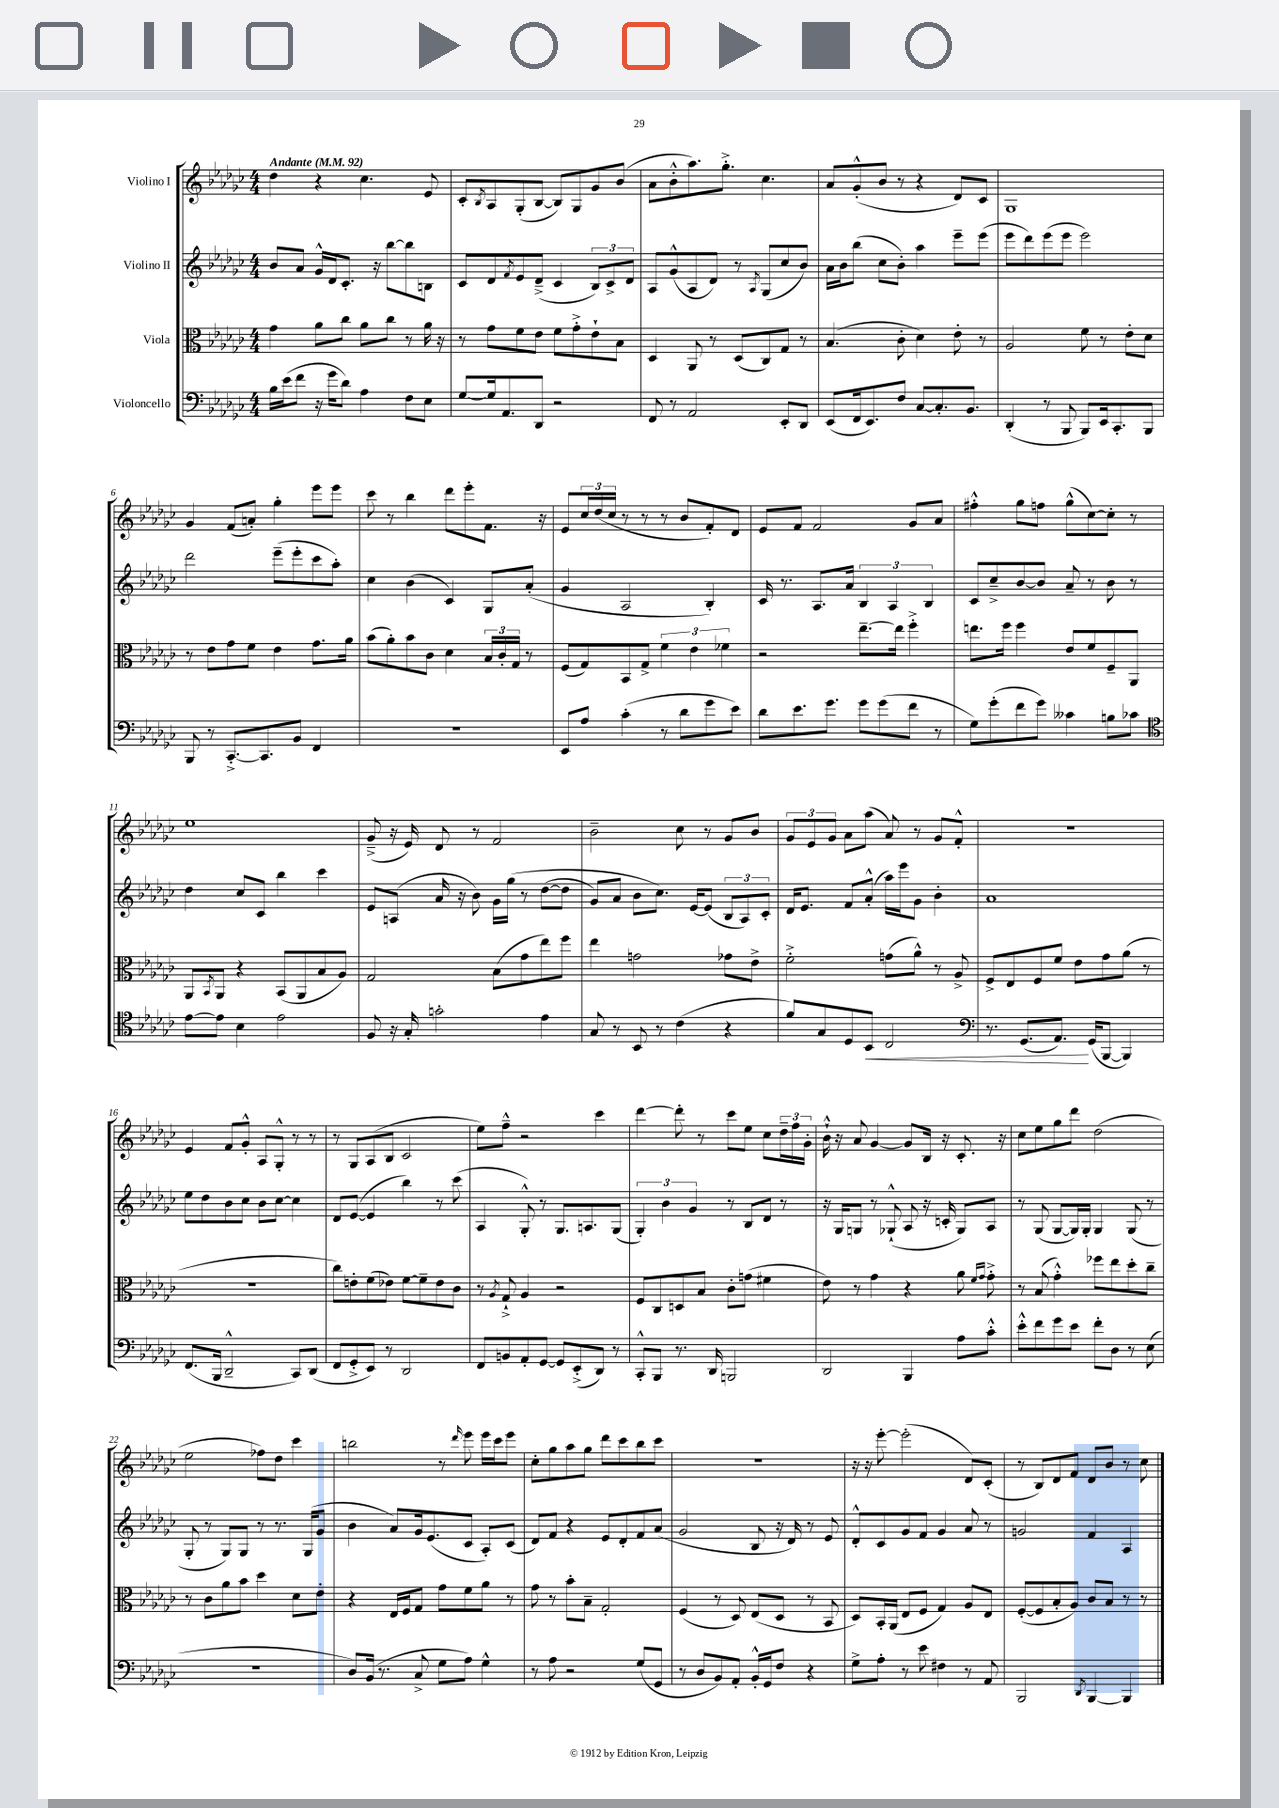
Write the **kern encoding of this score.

**kern	**kern	**kern	**kern
*staff4	*staff3	*staff2	*staff1
*clefF4	*clefC3	*clefG2	*clefG2
*k[b-e-a-d-g-c-]	*k[b-e-a-d-g-c-]	*k[b-e-a-d-g-c-]	*k[b-e-a-d-g-c-]
*M4/4	*M4/4	*M4/4	*M4/4
*MM92	*MM92	*MM92	*MM92
16B-	4g-	8b-	4dd-
(16e-	.	.	.
8f	.	8a-	.
16r	8a-	16g-^^	4r
16g-	.	16d-	.
8d-)	8cc-	8.c-'	.
4A-	8a-	.	4.cc-
.	.	16r	.
.	8cc-	[8bb-	.
8F	8r	8bb-]	.
8E-	16a-	8B	8e-
.	16r	.	.
=	=	=	=
[8G-	8r	8c-	8c-'
.	.	.	8qB-
16G-]	8g-	8d-	8A-
8.AA-	.	.	.
.	.	8qf	.
.	8f	8e-	(8G-'
8DD-	8e-	(8d-~^	[8B-
2r	8f	4c-	8B-])
.	8g-'^	.	8G-
.	8e-`	12B-)	8g-
.	.	12c-^	.
.	8B-	.	(8b-
.	.	12d-	.
=	=	=	=
8FF	4D-	8A-	8a-
8r	.	(8g-^^	8b-'^^
2AA-	8AA-	8A-	8.aa-)
.	8r	8d-)	.
.	.	.	8.gg-'^
.	(8D-	8r	.
.	.	8qA-	.
.	8C-)	(8G-	4.cc-
8EE-'	8G-	8cc-	.
8DD-	8r	8b-)	.
=	=	=	=
(8EE-	(4.B-	16a-	8a-
.	.	16b-	.
16FF	.	(8bb-	(8g-'^^
8.EE-)	.	.	.
.	.	8cc-	8b-
8F	8c-'	8b-')	8r
[8C-	4d-)	4aa-	4r
8.C-']	.	.	.
.	8e-'	8eee-~	8d-)
8.BB-	.	.	.
.	8r	(8eee-	8c-
=	=	=	=
(4DD-'	2A-	8eee-	1G-
.	.	8ddd-)	.
8r	.	(8eee-	.
8BBB-	.	8eee-	.
8BBB-)	8f	2eee-)	.
16EE-	8r	.	.
8.CC-'	.	.	.
.	8e-'	.	.
8BBB-	8d-	.	.
=	=	=	=
8BBB-	8r	2ddd-	4g-
8r	8e-	.	.
[8.CC-'^	8g-	.	(8f
.	8f	.	8a')
8.CC-]	.	.	.
.	4e-	(8eee-~	4gg-'
8BB-	.	8eee-'	.
4FF	8.g-	8ccc-	8eee-
.	.	8aa-')	8eee-
.	16a-	.	.
=	=	=	=
1r	(8b-	4cc-	8ccc-
.	8a-')	.	8r
.	8b-	(4b-	4bb-
.	8c-	.	.
.	4d-	4c-)	8ddd-
.	.	.	8eee-'
.	24B-	8G-	8.f
.	24c-'	.	.
.	24G-	.	.
.	8r	(8a-'	.
.	.	.	16r
=	=	=	=
8EE-	(8F	4g-	8e-
8A-	8G-)	.	24cc-
.	.	.	(24dd-
.	.	.	24cc-
(4c-'	8BB-	2A-	8r
.	8G-^	.	8r
8r	6f	.	8r
8d-	.	.	8b-
.	6e-	.	.
8g-	.	4B-')	8f')
.	6f-	.	.
8e-)	.	.	8d-
=	=	=	=
8d-	2r	16c-	8e-
.	.	8.r	.
8.e-	.	.	8f
.	.	8.A-	2f
8.g-	.	.	.
.	.	16a-	.
8g-	[8.ee-~	6B-	.
(8g-	.	.	.
.	.	6A-	.
.	16ee-]	.	.
8f	4ff'^	.	8g-
.	.	6B-	.
8r	.	.	8a-
=	=	=	=
8G-)	8.ee	8c-	4ff#'^^
(8g-'	.	8cc-~^	.
.	16ff	.	.
8f	4ff	[8b-	8gg-
8g-)	.	8b-]	8ff
4c--	8e-	8a-~	(8gg-^^
.	8f	8r	[8cc-)
8B	8F~	8b-	8cc-']
8c-	8AA-	8r	8r
=	=	=	=
*clefC4	*	*	*
[8e-	8AA-	4dd-	1ee-
.	8qBB-	.	.
8e-]	8AA-	.	.
4B-	4r	8cc-	.
.	.	8c-	.
2e-	(8BB-	4bb-	.
.	8AA-	.	.
.	8B-	4ccc-	.
.	8A-)	.	.
=	=	=	=
8F	2G-	8e-	(8g-~^
16r	.	(8A	16r
16G-'	.	.	16e-)
2g'	.	16a-	8d-
.	.	16r	.
.	.	8b-)	8r
.	(8B-	16g-	2f
.	.	&(16gg-	.
.	8g-	8r	.
4e-	8ee-)	([8dd-	.
.	8ff	8dd-]	.
=	=	=	=
8G-	4ee-	8g-)	2b-~
8r	.	8a-	.
8BB-	2g	8b-	.
8r	.	8.cc-&)	.
(4c-	.	.	8cc-
.	.	[16e-	.
.	.	(8e-]	8r
4r	8g-	12B-	8g-
.	.	12A-)	.
.	8e-^	.	8b-
.	.	12c-'	.
=	=	=	=
8f)	2f'^	16d-	12g-
.	.	8.e-	.
.	.	.	12e-
8G-	.	.	.
.	.	.	12g-
8D-	.	8f	8a-
8BB-	.	(8a-'^^	(8aa-
2C-	(8g	16aa-)	8a-)
.	.	16eee-	.
.	8a-^^)	8g-	8r
.	8r	4b-'	8g-
.	8A-^	.	8f'^^
=	=	=	=
*clefF4	*	*	*
8.r	8F^	1a-	1r
.	8E-	.	.
(8.GG-	.	.	.
.	8F	.	.
8.AA-)	8f	.	.
.	8e-	.	.
(16GG-	.	.	.
[8BBB-	8g-	.	.
4BBB-])	(8a-	.	.
.	8r	.	.
=	=	=	=
(8.FF	1r	8ee-	4e-
.	.	8dd-	.
16BBB-	.	.	.
2DD-~^^	.	8b-	8f
.	.	8cc-	8g-'^^
.	.	8b-	8A-
.	.	[8cc-	8G-'^^
8CC-)	.	4cc-]	8r
(8DD-	.	.	8r
=	=	=	=
8FF	8cc-)	8d-	8r
8GG-'^	8e'	([8e-	8G-
8EE-)	(8f	4e-]	(8A-
8r	8e-)	.	8B-
2DD-	[8f	4bb-)	2c-
.	8f~]	.	.
.	8e-	8r	.
.	8c-	(8ccc-	.
=	=	=	=
8FF	8r	4A-	8ee-)
.	8qA-	.	.
8BB	8G-`^	.	8ff~^^
8AA-'	4A-	8G-'^^)	2r
[8GG-	.	8r	.
8GG-]	2r	8.G-	.
(8EE-'^	.	.	.
.	.	8.A	.
8DD-)	.	.	4ccc-
8r	.	(8G-	.
=	=	=	=
8CC-'^^	8F	6G-')	[4ddd-
8BBB-	8C-	.	.
.	.	6b-	.
8.r	8D	.	8ddd-']
.	.	6g-	.
.	8B-	.	8r
16DD-	.	.	.
2BBB	8c-'	8r	8ccc-
.	(8g	8B-	8ee-
.	4f#	8d-	8cc-
.	.	8r	24dd-~
.	.	.	24ff
.	.	.	24g-'
=	=	=	=
2DD-	8e-)	16r	16b-`^^
.	.	16G-	16r
.	8r	8G	8a-
.	4g-	8r	[4g-
.	.	(8G-`^^	.
4BBB-	4r	8A-	8g-]
.	.	16r	16B-
.	.	16c'	16r
8A-	8a-	8G-)	8.c-'
.	16qqf	.	.
.	16qqg-	.	.
8c-'^^	8g-'^	8A-	.
.	.	.	16r
=	=	=	=
8e-'^^	8r	8r	8cc-
8f	(8B-	(8G-	8ee-
8g-	4g-'^^)	[8G-	8gg-
8e-	.	16G-])	8ddd-
.	.	16G-'	.
8f'	8ff-	4G-	(2dd-
8D-	8ee-	.	.
8r	8dd-'	(8G-	.
(8E-	8cc-~	8r	.
=	=	=	=
1r	8r	8G-'	2ee-
.	8c-	8r	.
.	8a-	8G-)	.
.	8b-	8G-	.
.	4dd-	8r	8ff-)
.	.	8.r	8dd-
.	8d-	.	4ccc-
.	.	(16G-	.
.	8e-'	8g-	.
=	=	=	=
8D-)	4r	4b-	2bb
(16BB-	.	.	.
8.r	.	.	.
.	16E-	8a-)	.
.	16F	.	.
8C-^	8G-	16g-	.
.	.	(8.e-	.
8G-	8g-	.	8r
.	.	.	16qqddd-
8A-)	8f	8c-	8eee-
4G-^^	8a-	8A-')	16eee-
.	.	.	16ccc-
.	8r	(8c-	8eee-
=	=	=	=
8r	8g-	8d-)	8cc-'
8A-	8r	8f	8gg-
2r	8b-'	4r	8aa-
.	8B-~	.	8gg-
.	2G-'	8e-	8ddd-
.	.	8d-'	8ccc-
(8G-	.	8f	8bb-
8GG-	.	(8a-	8ccc-
=	=	=	=
8r	(4F	2g-	1r
8D-	.	.	.
8BB-)	8r	.	.
8AA-'	8D-)	.	.
16BB-'^^	(8E-	8B-	.
16GG-	.	.	.
8F	8D-	16r	.
.	.	16d-)	.
4r	8r	8r	.
.	8BB-	8e-	.
=	=	=	=
8G-^	8D-)	8d-'^^	16r
.	.	.	16r
8A-'	16BB-'	8c-	[8eee-'
.	(16AA-	.	.
8r	8E-	8g-	(2eee-']
8e-	8F	8f	.
4F#	4G-)	4g-	.
8r	8A-	8a-	8d-)
8AA-	8E-	8r	(8c-'
=	=	=	=
2BBB-	([8F'	2g	8r
.	8F]	.	8B-)
.	8B-'	.	8d-
.	8A-)	.	8f
8qDD-	.	.	.
[4BBB-	8c-	4f	8d-
.	8B-	.	8b-
4BBB-]	8r	4A-	8r
.	8r	.	8cc-
==	==	==	==
*-	*-	*-	*-
